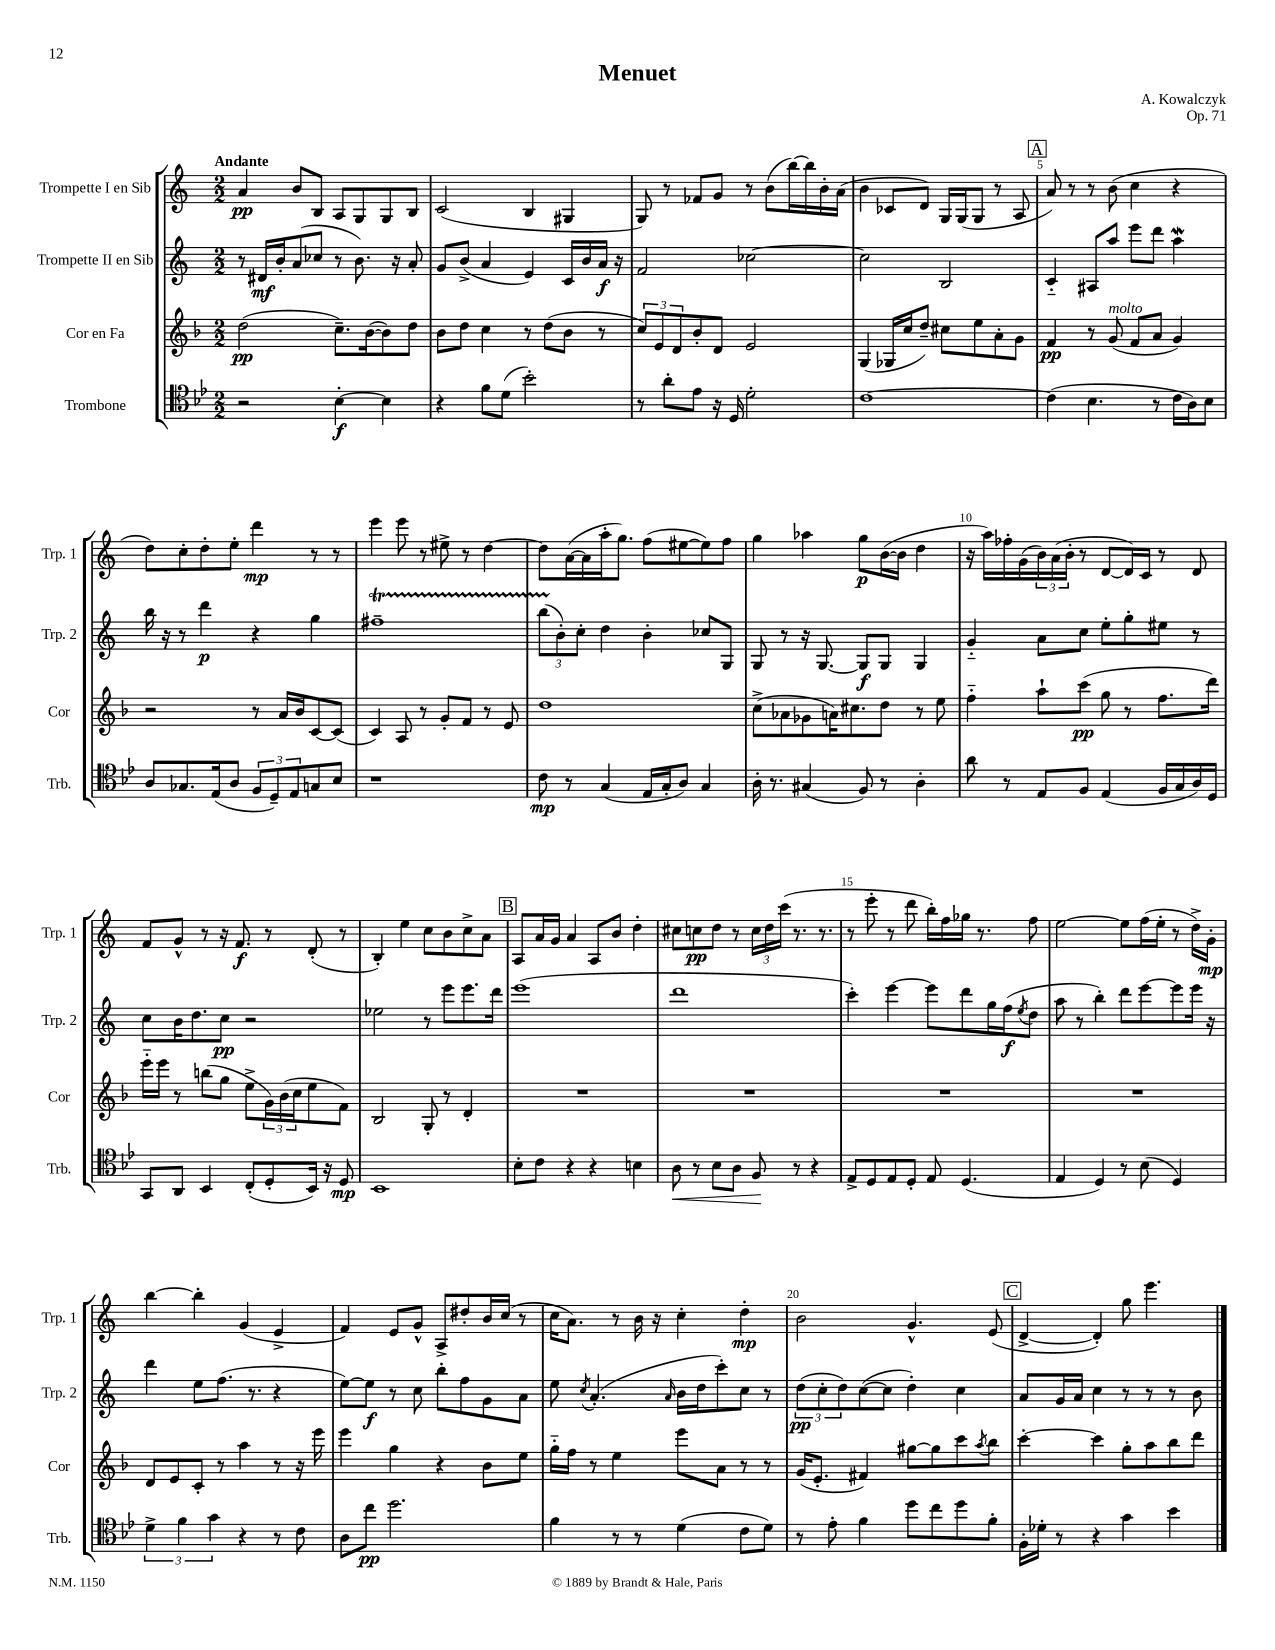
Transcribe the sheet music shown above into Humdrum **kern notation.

**kern	**kern	**kern	**kern
*staff4	*staff3	*staff2	*staff1
*clefC4	*clefG2	*clefG2	*clefG2
*k[b-e-]	*k[b-]	*k[]	*k[]
*M2/2	*M2/2	*M2/2	*M2/2
2r	(2dd\	8r	4a/
.	.	16d#/LL	.
.	.	16b'/J	.
.	.	(8a/	8b/L
.	.	8cc-/J	8B/J
[4B-'\	8.cc~\L)	8r	8A/L
.	.	8.b\)	8G/
.	([16b-\k	.	.
4B-\]	8b-\])	.	8G/
.	.	16r	.
.	8dd\J	8a'/	8B/J
=	=	=	=
4r	8b-\L	8g/L	(2c/
.	8dd\J	(8b^/J	.
8f\L	4cc\	4a/	.
(8d\J	.	.	.
2b-'\)	8r	4e/)	4B/
.	(8dd\L	.	.
.	8b-\J	16c/LL	4G#/
.	.	16b/	.
.	8r	16a/JJ	.
.	.	16r	.
=	=	=	=
8r	12cc/L)	2f/	8G/)
.	12e/	.	.
8a'\L	.	.	8r
.	12d/	.	.
8e-\J	8b-'/	.	8f-/L
16r	8d/J	.	8g/J
16D/	.	.	.
2d'\	2e/	[2cc-\	8r
.	.	.	(8b\L
.	.	.	[16bb\L)
.	.	.	16bb\]
.	.	.	16b'\
.	.	.	(16a\JJ
=	=	=	=
[1c	(4G/	2cc-\]	4b\
.	16G-/LL	.	8c-/L
.	16cc/J	.	.
.	8dd~/J)	.	8d/J)
.	8cc#\L	2B/	16G/LL
.	.	.	(16G/J
.	8ee\	.	8G/J
.	8a'\	.	8r
.	8g\J	.	8A/
=	=	=	=
(4c\]	4f/	4c'~/	8a/)
.	.	.	8r
4.B-\	8r	8A#/L	8r
.	(8g/	8aa/J	(8b\
.	8f/L	8eee\L	4cc\
8r	8a/J	8ddd\J	.
16c\LL	4g/)	4aa\	4r
16A\J)	.	.	.
8B-\J	.	.	.
=	=	=	=
8A/L	2r	16bb\	8dd\L)
.	.	16r	.
8.G-/	.	8r	8cc'\
.	.	4ddd\	8dd'\
(16E-/k	.	.	.
8A/J	.	.	8ee'\J
12F/L	8r	4r	4ddd\
12D~/)	.	.	.
.	16a/LL	.	.
12E-/	.	.	.
.	16b-/J	.	.
8G/	[8c/	4gg\	8r
8B-/J	(8c/]J	.	8r
=	=	=	=
1r	4c/)	1ff#~	4eee\
.	8A/	.	8eee\
.	8r	.	8r
.	8g'/L	.	8ee#^\
.	8f/J	.	8r
.	8r	.	[4dd\
.	8e/	.	.
=	=	=	=
8c\	1dd	(12bb\L	8dd\]L
.	.	12b'\)	.
8r	.	.	([16a\L
.	.	12cc'\J	.
.	.	.	16a\]
(4G/	.	4dd\	16aa'\J
.	.	.	8.gg\J)
16E-/LL	.	4b'\	(8ff\L
16G'/J	.	.	.
8A/J)	.	.	[8ee#\
4G/	.	8cc-/L	8ee#\])
.	.	8G/J	8ff\J
=	=	=	=
16A'\	(8cc^\L	8G/	4gg\
8.r	.	.	.
.	8a-\	8r	.
(4G#/	8g-\	16r	4aa-\
.	.	[8.G/	.
.	16a\K)	.	.
.	8.cc#\	.	.
8F/)	.	8G/]L	8gg\L
8r	8dd\J	8G/J	([16b\L
.	.	.	16b\]JJ
4A'\	8r	4G/	4dd\
.	8ee\	.	.
=	=	=	=
8a\	4ff'~\	4g'~/	16r
.	.	.	16aa\LL)
8r	.	.	16ff-'\
.	.	.	(16g\
8E-/L	8aa`\L	8a\L	24b\)
.	.	.	(24a\
.	.	.	24b'\JJ
8F/J	(8ccc\J	8cc\J	8r
(4E-/	8gg\	8ee'\L	[8d/L
.	8r	8gg'\	16d/]L)
.	.	.	16c/JJ
16F/LL	8.ff\L	8ee#\J	8r
16G/	.	.	.
16A/)	.	8r	8d/
16D/JJ	16ddd\Jk)	.	.
=	=	=	=
8GG/L	16eee'~\LL	8cc\L	8f/L
.	16eee\JJ	.	.
8AA/J	8r	16b\K	8g^^/J
.	.	8.dd\	.
4BB-/	(8bb\L	.	8r
.	8gg\J	8cc\J	16r
.	.	.	8.f/
(8C'/L	8ee^\L	2r	.
8D'/	24g\L)	.	8r
.	(24b-\	.	.
.	24cc\J	.	.
16BB-/Jk)	8ee\	.	(8d'/
16r	.	.	.
8D/	8f\J)	.	8r
=	=	=	=
1BB-	2B-/	2ee-\	4B'/)
.	.	.	4ee\
.	8G'/	8r	8cc\L
.	8r	8eee\L	8b\
.	4d'/	8.eee\	8cc^\
.	.	.	8a\J
.	.	16ddd\Jk	.
=	=	=	=
8B-'\L	1r	(1eee	8A/L
8c\J	.	.	16a/L
.	.	.	16g/JJ
4r	.	.	4a/
4r	.	.	8A/L
.	.	.	8b/J
4B\	.	.	4dd'\
=	=	=	=
8A\	1r	1ddd	8cc#\L
8r	.	.	8cc\
8B-\L	.	.	8dd\J
8A\J	.	.	8r
8F/	.	.	24cc\LL
.	.	.	24dd\
.	.	.	(24ccc\JJ
8r	.	.	8.r
4r	.	.	.
.	.	.	8.r
=	=	=	=
8E-^/L	1r	4ccc'\)	8r
8D/	.	.	8eee'\
8E-/	.	[4eee\	8r
8D'/J	.	.	8ddd\
8E-/	.	8eee\]L	16bb'\LL)
.	.	.	16ff\
(4.D/	.	8ddd\	16gg-\JJ
.	.	.	8.r
.	.	16gg\L	.
.	.	(16ff\J	.
.	.	8qee/	.
.	.	8dd\J	8ff\
=	=	=	=
4E-/	1r	8aa\	[2ee\
.	.	8r	.
4D/)	.	4bb'\)	.
8r	.	8ddd\L	8ee\]L
(8B-\	.	[8eee\	(16ff\L
.	.	.	16ee'\JJ
4D/)	.	8eee\]	8r
.	.	16eee\Jk	16dd^\LL)
.	.	16r	16g'\JJ
=	=	=	=
6d^\	8d/L	4ddd\	[4bb\
.	8e/	.	.
6f\	.	.	.
.	8c'/J	8ee\L	4bb'\]
6g\	.	.	.
.	8r	(8.ff\J	.
4r	4aa\	.	(4g/
.	.	8.r	.
8r	8r	4r	4e^/
8c\	16r	.	.
.	16eee\	.	.
=	=	=	=
8A\L	4eee\	[8ee\L)	4f/)
8cc\J	.	8ee\]J	.
2.dd\	4gg\	8r	8e/L
.	.	8cc\	8g^^/J
.	4r	8bb'\L	8A^/L
.	.	8ff\	8dd#'/
.	8b-\L	8g\	16b/L
.	.	.	(16cc/JJ
.	8ee\J	8a\J	8r
=	=	=	=
4f\	16gg'~\LL	8ee\	16cc\LK
.	16ff\JJ	.	8.a\J)
.	.	8qcc/	.
.	8r	(4.a'/	.
8r	4ee\	.	8r
8r	.	.	16b\
.	.	.	16r
.	.	16qqa/	.
(4d\	8eee\L	16b\LL	4cc'\
.	.	16dd\J	.
.	8a\J	8ccc'\)	.
8c\L	8r	8cc\J	4dd'\
8d\J)	8r	8r	.
=	=	=	=
8r	(16g/LK	(12dd\L	2b\
.	8.e'/J	.	.
.	.	12cc'\	.
8e-'\	.	.	.
.	.	12dd\)	.
4f\	4f#/)	([8cc\	.
.	.	8cc\]J	.
8dd\L	[8gg#\L	4dd'\)	4.g^^/
8cc\	8gg#\]	.	.
8dd\	8ccc\	4cc\	.
.	8qaa/	.	.
8f'\J	8bb-\J	.	(8e/
=	=	=	=
16F'\LL	[4ccc'\	8a/L	[4d^/
16d-'\JJ	.	.	.
8r	.	16g/L	.
.	.	16a/JJ	.
4r	4ccc\]	4cc\	4d'/])
4g\	8gg'\L	8r	8gg\
.	8aa\	8r	4.eee\
4b-\	8bb-\	8r	.
.	8ddd\J	8b\	.
==	==	==	==
*-	*-	*-	*-
